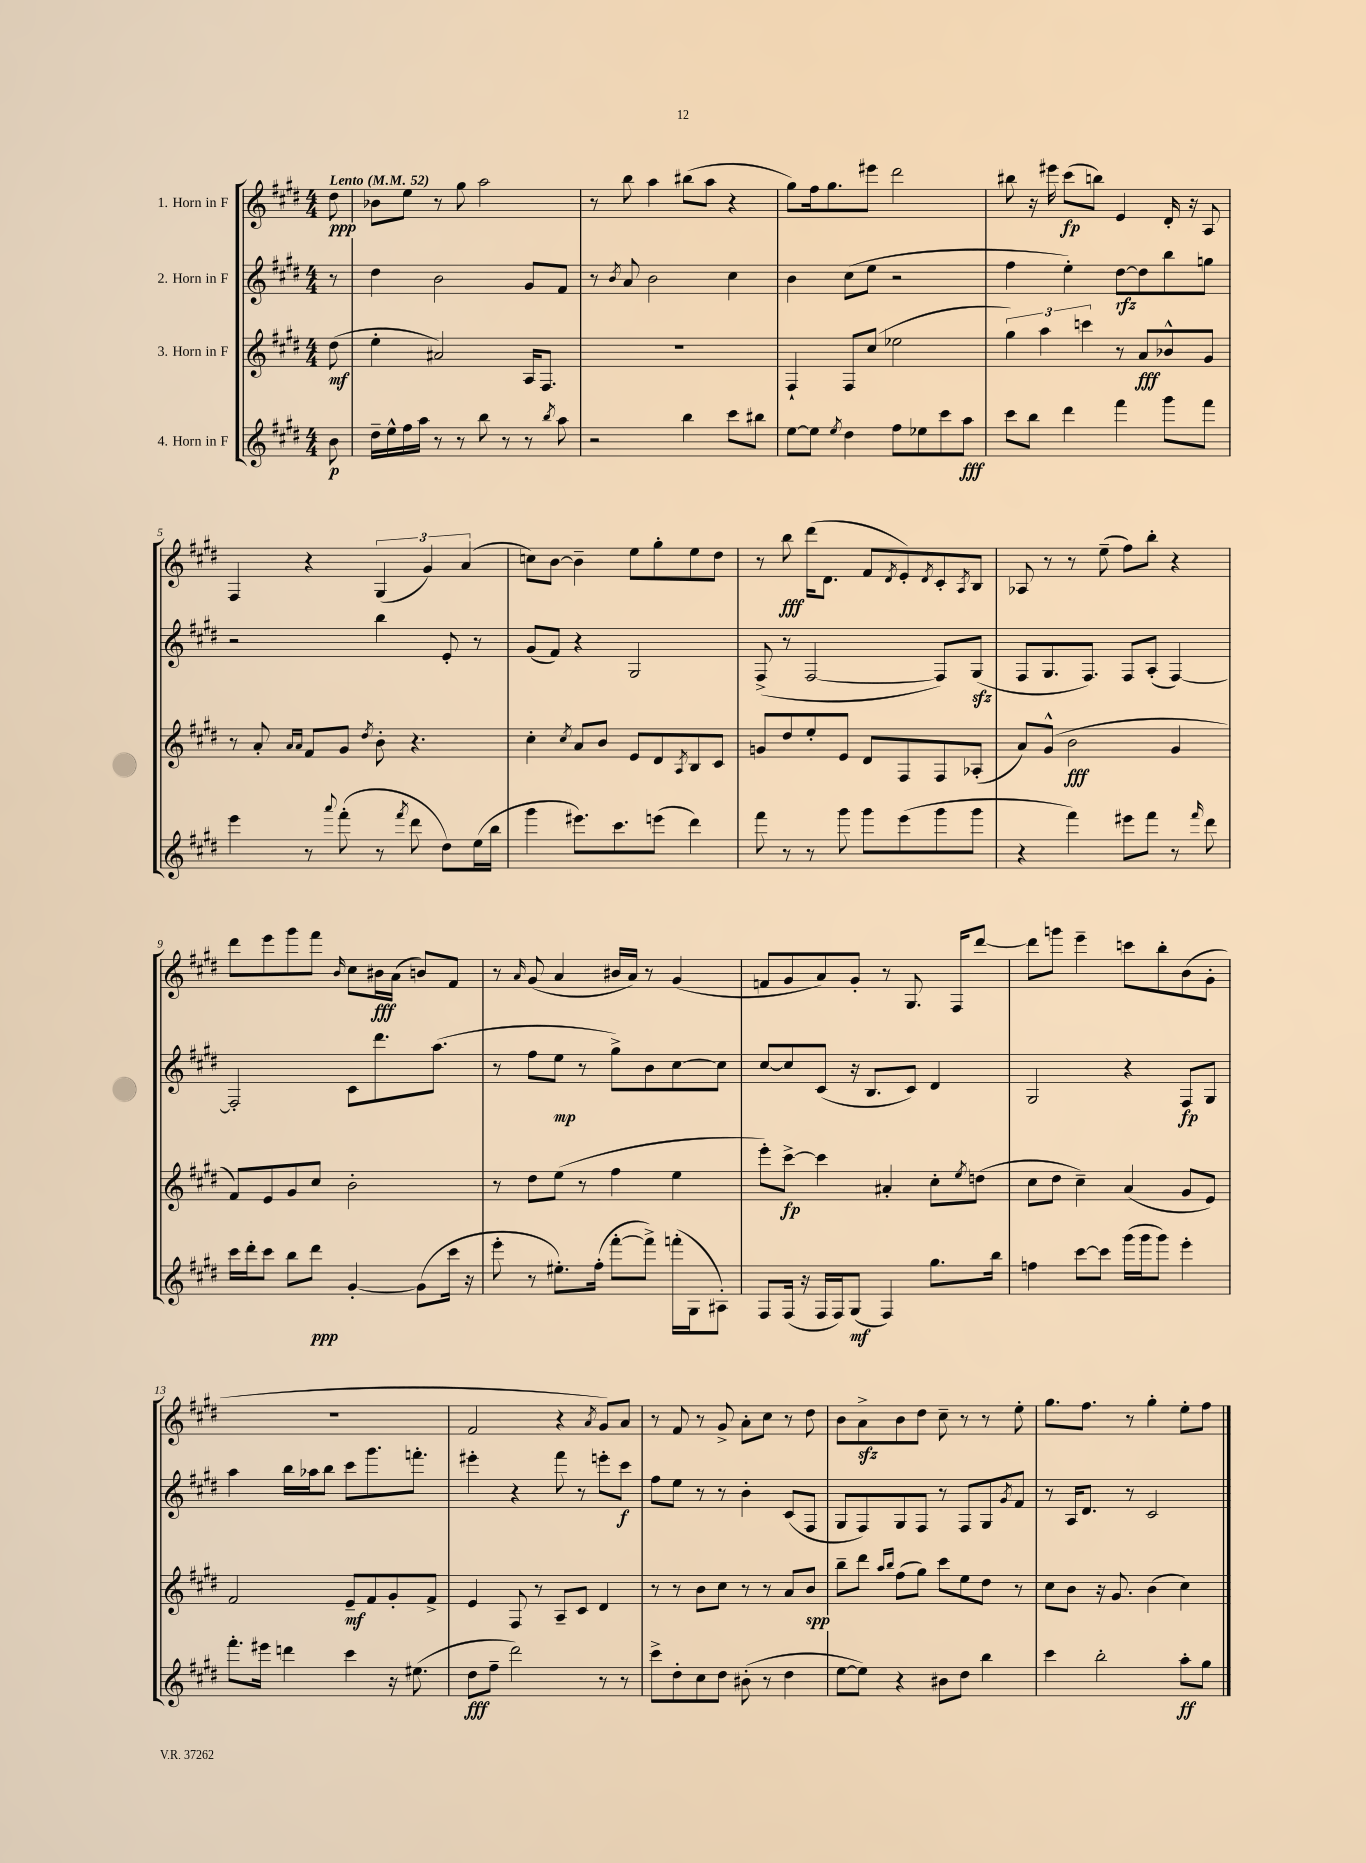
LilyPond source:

<<
\new StaffGroup <<
\new Staff = "s0" \with { instrumentName = "1. Horn in F" } {
    \clef treble \key e \major \numericTimeSignature \time 4/4 \partial 8 \tempo "Lento" 4 = 52
    dis''8\ppp |
    bes'8 e''8 r8 gis''8 a''2 |
    r8 b''8 a''4 bis''8( a''8 r4 |
    gis''8) fis''16 gis''8. eis'''8 dis'''2 |
    bis''8 r16 eis'''16 cis'''8\fp( b''8) e'4 dis'16-. r16 a8 |
    fis4 r4 \tuplet 3/2 { gis4( gis'4) a'4( } |
    c''8) b'8~ b'4-- e''8 gis''8-. e''8 dis''8 |
    r8 b''8\fff dis'''16( dis'8. fis'8 \acciaccatura { dis'8 } e'8-.) \acciaccatura { dis'8 } cis'8-. \acciaccatura { a8 } b8 |
    aes8 r8 r8 e''8--( fis''8) b''8-. r4 |
    dis'''8 e'''8 gis'''8 fis'''8 \grace { b'16 } cis''8 bis'16\fff a'16( b'8) fis'8 |
    r8 \grace { a'16 } gis'8( a'4 bis'16 a'16) r8 gis'4( |
    f'8 gis'8 a'8) gis'8-. r8 gis8. fis16 dis'''8~ |
    dis'''8 g'''8 e'''4-- c'''8 b''8-. b'8( gis'8-. |
    R1 |
    fis'2 r4 \acciaccatura { a'8 } gis'8) a'8 |
    r8 fis'8 r8 gis'8-> a'8-. cis''8 r8 dis''8 |
    b'8 a'8->\sfz b'8 dis''8 cis''8-- r8 r8 e''8-. |
    gis''8. fis''8. r8 gis''4-. e''8-. fis''8 \bar "|." |
}
\new Staff = "s1" \with { instrumentName = "2. Horn in F" } {
    \clef treble \key e \major \numericTimeSignature \time 4/4 \partial 8
    r8 |
    dis''4 b'2 gis'8 fis'8 |
    r8 \acciaccatura { b'8 } a'8 b'2 cis''4 |
    b'4 cis''8( e''8 r2 |
    fis''4 e''4-.) dis''8~\rfz dis''8 b''8 g''8 |
    r2 b''4 e'8-. r8 |
    gis'8( fis'8) r4 gis2 |
    fis8->( r8 fis2~ fis8) gis8\sfz( |
    fis8 gis8. fis8.) fis8 a8-.( fis4~) |
    fis2-. cis'8 dis'''8. a''8.( |
    r8 fis''8 e''8\mp r8 gis''8->) b'8 cis''8~ cis''8 |
    cis''8~ cis''8 cis'8( r16 b8. cis'8) dis'4 |
    gis2 r4 fis8\fp gis8 |
    a''4 b''16 aes''16 b''8 cis'''8 gis'''8. f'''8.-. |
    eis'''4-. r4 fis'''8 r8 e'''8-. cis'''8\f |
    fis''8 e''8 r8 r8 b'4-. cis'8( fis8 |
    gis8 fis8) gis8 fis8 r8 fis8 gis8 \acciaccatura { gis'8 } fis'8 |
    r8 a16 dis'8. r8 cis'2 \bar "|." |
}
\new Staff = "s2" \with { instrumentName = "3. Horn in F" } {
    \clef treble \key e \major \numericTimeSignature \time 4/4 \partial 8
    dis''8\mf( |
    e''4-. ais'2) a16 fis8. |
    R1 |
    fis4-! fis8 cis''8( ees''2 |
    \tuplet 3/2 { gis''4) a''4 c'''4 } r8 a'8\fff bes'8-^ gis'8 |
    r8 a'8-. \grace { a'16 a'16 } fis'8 gis'8 \acciaccatura { dis''8 } b'8-. r4. |
    cis''4-. \acciaccatura { cis''8 } a'8 b'8 e'8 dis'8 \acciaccatura { a8 } b8 cis'8 |
    g'8 dis''8 e''8-. e'8 dis'8 fis8 fis8 aes8-.( |
    a'8) gis'8-^( b'2\fff gis'4 |
    fis'8) e'8 gis'8 cis''8 b'2-. |
    r8 dis''8 e''8( r8 fis''4 e''4 |
    e'''8-.) cis'''8~->\fp cis'''4 ais'4-. cis''8-. \acciaccatura { e''8 } d''8( |
    cis''8 dis''8 cis''4--) a'4( gis'8 e'8) |
    fis'2 e'8--\mf fis'8 gis'8-. fis'8-> |
    e'4 fis8 r8 a8-- cis'8 dis'4 |
    r8 r8 b'8 cis''8 r8 r8 a'8 b'8\spp |
    b''8-- dis'''8 \grace { a''16 b''16 } fis''8( gis''8) cis'''8 e''8 dis''8 r8 |
    cis''8 b'8 r16 gis'8. b'4( cis''4) \bar "|." |
}
\new Staff = "s3" \with { instrumentName = "4. Horn in F" } {
    \clef treble \key e \major \numericTimeSignature \time 4/4 \partial 8
    b'8\p |
    dis''16-- e''16-^ fis''16 a''16 r8 r8 b''8 r8 r8 \acciaccatura { b''8 } a''8 |
    r2 b''4 cis'''8 bis''8 |
    e''8~ e''8 \acciaccatura { e''8 } dis''4 fis''8 ees''8 cis'''8 a''8\fff |
    cis'''8 b''8 dis'''4 fis'''4 gis'''8 fis'''8 |
    e'''4 r8 \appoggiatura { a'''8 } fis'''8-.( r8 \acciaccatura { fis'''8 } dis'''8 dis''8) e''16( b''16 |
    gis'''4 eis'''8.) cis'''8. e'''8( dis'''4) |
    fis'''8 r8 r8 gis'''8 gis'''8 e'''8( gis'''8 gis'''8 |
    r4 fis'''4) eis'''8 fis'''8 r8 \grace { fis'''16 } dis'''8 |
    cis'''16 dis'''16-. cis'''8 b''8 dis'''8\ppp gis'4~-. gis'8( cis'''16 r16 |
    e'''8-. r8 eis''8.-.) fis''16-.( fis'''8~-. fis'''8->) f'''16-.( gis16 ais8-.) |
    fis8 fis16( r16 fis16 fis16) gis8\mf( fis4) gis''8. b''16 |
    f''4 cis'''8~ cis'''8 gis'''16( gis'''16 gis'''8) e'''4-. |
    fis'''8.-. eis'''16 d'''4 cis'''4 r16 eis''8.( |
    dis''8\fff fis''8-- dis'''2) r8 r8 |
    cis'''8-> dis''8-. cis''8 dis''8 bis'8-.( r8 dis''4 |
    e''8~ e''8) r4 bis'8 dis''8 b''4 |
    cis'''4 b''2-. a''8-.\ff gis''8 \bar "|." |
}
>>
>>
